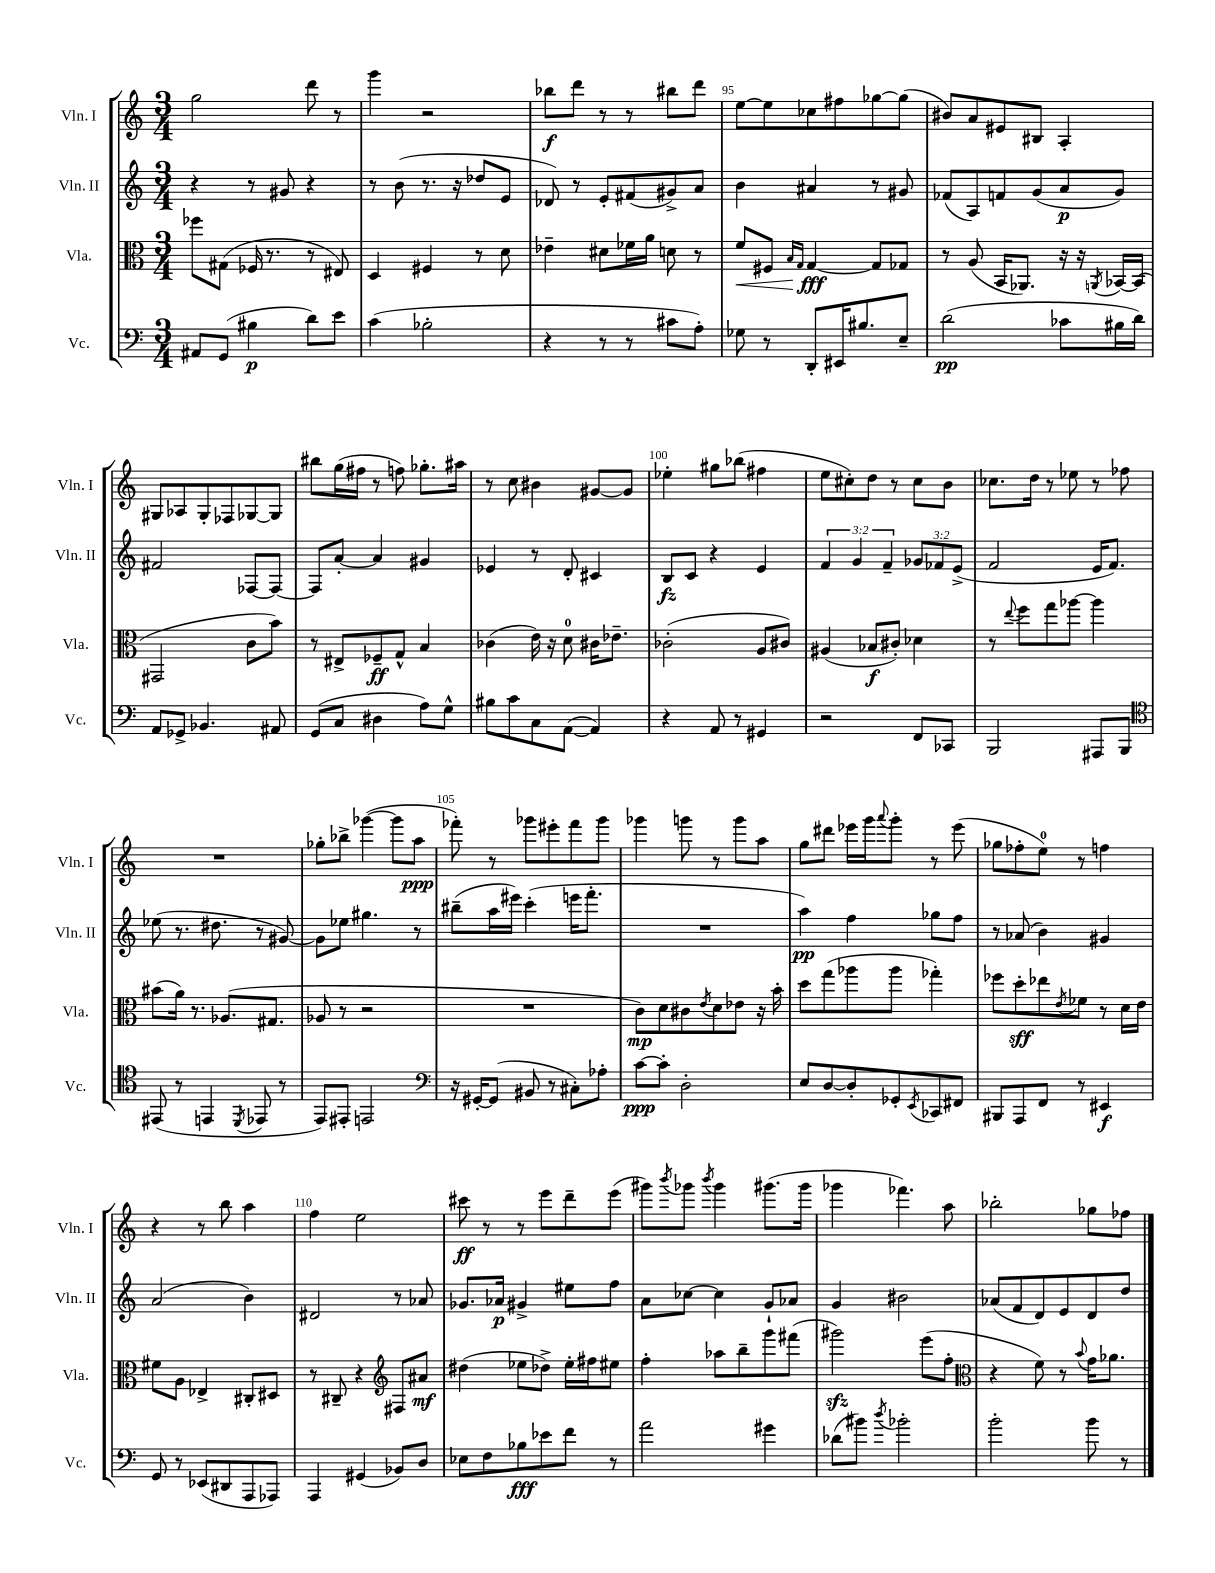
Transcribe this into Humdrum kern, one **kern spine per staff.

**kern	**kern	**kern	**kern
*staff4	*staff3	*staff2	*staff1
*clefF4	*clefC3	*clefG2	*clefG2
*k[]	*k[]	*k[]	*k[]
*M3/4	*M3/4	*M3/4	*M3/4
8AA#	8ff-	4r	2gg
(8GG	(8G#	.	.
4B#	16F-	8r	.
.	8.r	.	.
.	.	8g#	.
8d)	8r	4r	8ddd
8e	8E#)	.	8r
=	=	=	=
(4c	4D	8r	4ggg
.	.	(8b	.
2B-'	4F#	8.r	2r
.	.	16r	.
.	8r	8dd-	.
.	8d	8e	.
=	=	=	=
4r	4e-~	8d-)	8bb-
.	.	8r	8ddd
8r	8d#	8e'	8r
8r	16f-	(8f#	8r
.	16a	.	.
8c#	8d	8g#^)	8bb#
8A')	8r	8a	8ddd
=	=	=	=
8G-	8f	4b	[8ee
8r	8F#	.	8ee]
.	16qqB	.	.
.	16qqG	.	.
8DD'	[4G	4a#	8cc-
16EE#	.	.	8ff#
8.B#	.	.	.
.	8G]	8r	[8gg-
8E~	8G-	8g#	(8gg-]
=	=	=	=
(2d	8r	(8f-	8b#)
.	(8A	8A)	8a
.	16BB	8f	8e#
.	8.AA-)	.	.
.	.	(8g	8B#
8c-	16r	8a	4A'
.	16r	.	.
.	8qAA	.	.
16B#	[16BB-	8g)	.
16d)	(16BB-]	.	.
=	=	=	=
8AA	2GG#	2f#	8G#
8GG-^	.	.	8A-
4.BB-	.	.	8G#'
.	.	.	8F-
.	8c	[8F-	[8G-
8AA#	8b)	8F-_	8G-]
=	=	=	=
(8GG	8r	8F-]	8bb#
8C	8E#^	[8a'	(16gg
.	.	.	16ff#
4D#	8F-~	4a]	8r
.	8G^^	.	8ff)
8A)	4B	4g#	8.gg-'
8G^^	.	.	.
.	.	.	16aa#
=	=	=	=
8B#	(4c-	4e-	8r
8c	.	.	8cc
8C	16e)	8r	4b#
.	16r	.	.
([8AA	8d	8d'	.
4AA])	16c#	4c#	[8g#
.	8.e-~	.	.
.	.	.	8g#]
=	=	=	=
4r	(2c-'	8B	4ee-'
.	.	8c	.
8AA	.	4r	8gg#
8r	.	.	(8bb-
4GG#	8A	4e	4ff#
.	8c#)	.	.
=	=	=	=
2r	(4A#	6f	8ee
.	.	.	8cc#')
.	.	6g	.
.	8B-	.	8dd
.	.	6f~	.
.	8c#')	.	8r
8FF	4d-	12g-	8cc#
.	.	12f-	.
8CC-	.	.	8b
.	.	(12e^	.
=	=	=	=
2BBB	8r	2f	8.cc-
.	8qqee	.	.
.	8ff	.	.
.	.	.	16dd
.	8gg	.	8r
.	[8aa-	.	8ee-
8AAA#	4aa-]	16e	8r
.	.	8.f)	.
8BBB	.	.	8ff-
=	=	=	=
*clefC4	*	*	*
(8EE#	(8b#	(8ee-	2.r
8r	16a)	8.r	.
.	8.r	.	.
4EE	.	.	.
.	.	8.dd#	.
.	(8.A-	.	.
8qDD	.	.	.
8EE-	.	8r	.
.	8.G#	.	.
8r	.	[8g#)	.
=	=	=	=
8EE)	8A-	8g#]	8gg-'
8EE#'	8r	8ee-	8bb-^
2EE	2r	4.gg#	([4ggg-
.	.	.	8ggg-]
.	.	8r	8aa
=	=	=	=
*clefF4	*	*	*
16r	2.r	(8bb#~	8fff-')
[16GG#'	.	.	.
(8GG#]	.	16aa	8r
.	.	16eee#)	.
8BB#	.	(4ccc'	8ggg-
8r	.	.	8eee#'
8C#')	.	16eee	8fff-
.	.	8.fff'	.
8A-'	.	.	8ggg-
=	=	=	=
[8c	8c)	2.r	4ggg-
8c']	8d	.	.
2D'	8c#	.	8ggg
.	8qe	.	.
.	8d	.	8r
.	8e-	.	8ggg
.	16r	.	8aa
.	16b'	.	.
=	=	=	=
8E	8dd	4aa)	8gg
[8D	(8gg	.	8ddd#
8D']	8aa-	4ff	16eee-
.	.	.	16ggg
.	.	.	8qqaaa
8GG-'	8aa-	.	8ggg'
8qEE	.	.	.
8CC-	4gg-')	8gg-	8r
8FF#	.	8ff	(8eee-
=	=	=	=
8BBB#	8ff-	8r	8gg-
8AAA	8dd'	(8a-	8ff-'
8FF	8ee-	4b)	8ee)
.	8qe	.	.
8r	8f-	.	8r
4EE#	8r	4g#	4ff
.	16d	.	.
.	16e	.	.
=	=	=	=
8GG	8f#	(2a	4r
8r	8A	.	.
(8EE-	4E-^	.	8r
8DD#	.	.	8bb
8AAA	8C#'	4b)	4aa
8AAA-)	8D#	.	.
=	=	=	=
4AAA	8r	2d#	4ff
.	8C#~	.	.
(4GG#	4r	.	2ee
*	*clefG2	*	*
8BB-)	8F#	8r	.
8D	8a#	8a-	.
=	=	=	=
8E-	(4dd#	8.g-	8ccc#
8F	.	.	8r
.	.	16a-	.
8B-	8ee-	4g#^	8r
8e-	8dd-^)	.	8eee
8f	16ee-'	8ee#	8ddd~
.	16ff#	.	.
8r	8ee#	8ff	(8eee
=	=	=	=
2a	4ff'	8a	8ggg#)
.	.	.	8qbbb
.	.	[8cc-	8ggg-
.	.	.	8qbbb
.	8aa-	4cc-]	4ggg-
.	8bb~	.	.
4g#	8ggg	8g`	(8.ggg#
.	(8fff#	8a-	.
.	.	.	16ggg#
=	=	=	=
(8d-	2ggg#)	4g	4ggg-
8b#)	.	.	.
8qdd	.	.	.
2b-'	.	2b#	4.fff-)
.	(8eee	.	.
.	8ff'	.	8aa
=	=	=	=
*	*clefC3	*	*
2b'	4r	(8a-	2bb-'
.	.	8f	.
.	8f)	8d)	.
.	8r	8e	.
.	8qqb	.	.
8b	16g	8d	8gg-
.	8.a-	.	.
8r	.	8dd	8ff-
==	==	==	==
*-	*-	*-	*-
